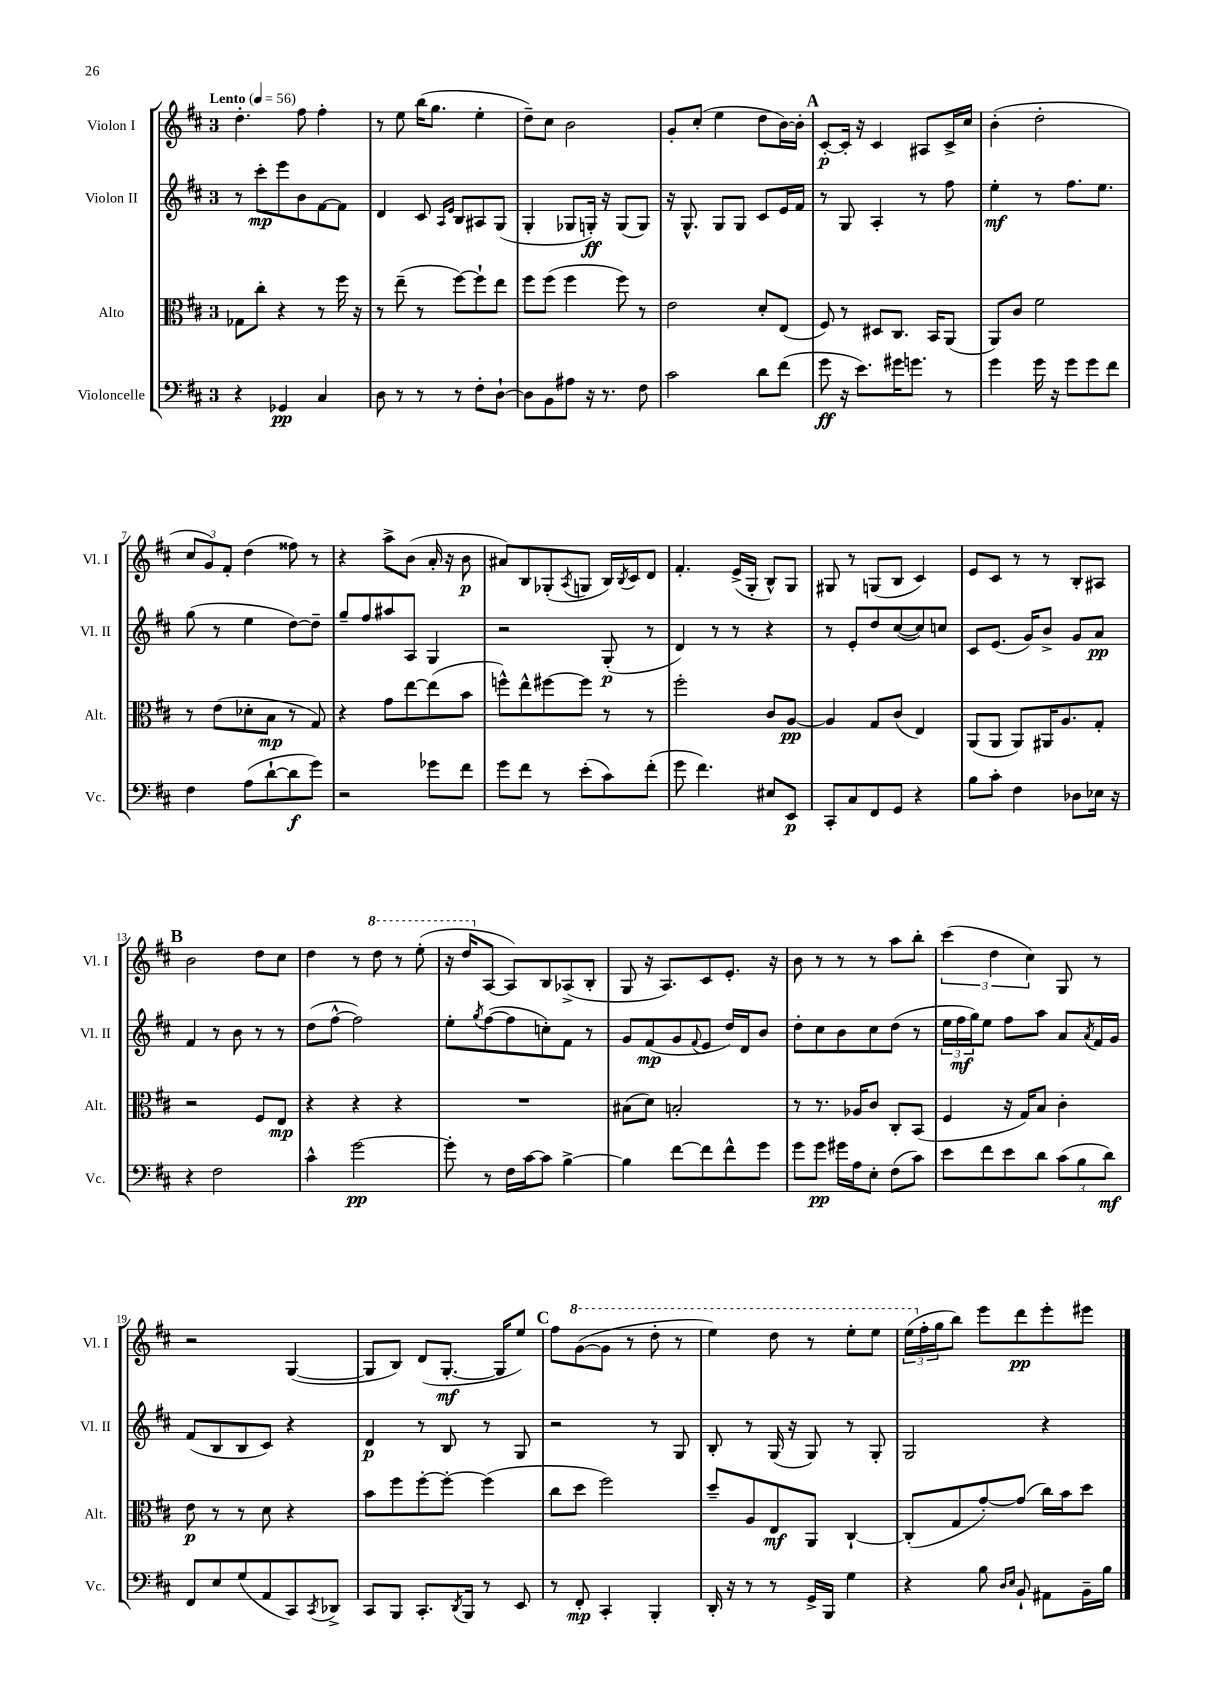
<<
\new StaffGroup <<
\new Staff = "s0" \with { instrumentName = "Violon I" shortInstrumentName = "Vl. I" } {
    \clef treble \key d \major \once \override Staff.TimeSignature.style = #'single-digit \time 3/4 \tempo "Lento" 4 = 56
    d''4.-. fis''8 fis''4-. |
    r8 e''8 b''16( g''8. e''4-. |
    d''8--) cis''8 b'2 |
    g'8-. cis''8-.( e''4 d''8 b'16~) b'16-. |
    \mark \markup { \bold "A" } cis'8~-.\p cis'16-. r16 cis'4 ais8 cis'16-> cis''16 |
    b'4-.( d''2-. |
    \tuplet 3/2 { cis''8 g'8) fis'8-. } d''4( fisis''8) r8 |
    r4 a''8-> b'8( a'16-. r16 b'8\p |
    ais'8) b8 ges8-.( \acciaccatura { a8 } g8 b16) \acciaccatura { b8 } cis'16 d'8 |
    fis'4.-. e'16->( g16-. b8-^) g8 |
    gis8 r8 g8( b8 cis'4) |
    e'8 cis'8 r8 r8 b8-. ais8 |
    \mark \markup { \bold "B" } b'2 d''8 cis''8 |
    d''4 r8 \ottava #1 d'''8 r8 e'''8-.( |
    r16 d'''16 \ottava #0 a8~ a8) b8 aes8->( b8-. |
    g8 r16 a8.) cis'8 e'8.-. r16 |
    b'8 r8 r8 r8 a''8 b''8-. |
    \tuplet 3/2 { cis'''4( d''4 cis''4) } g8 r8 |
    r2 g4~( |
    g8 b8) d'8( g8.~-.\mf g16 e''8) |
    \mark \markup { \bold "C" } fis''8 \ottava #1 g''8~( g''8 r8 d'''8-. r8 |
    e'''4) d'''8 r8 e'''8-. e'''8 |
    \tuplet 3/2 { e'''16( \ottava #0 fis''16-. g''16 } b''8) e'''8 d'''8\pp e'''8-. eis'''8 \bar "|." |
}
\new Staff = "s1" \with { instrumentName = "Violon II" shortInstrumentName = "Vl. II" } {
    \clef treble \key d \major \once \override Staff.TimeSignature.style = #'single-digit \time 3/4
    r8 cis'''8-.\mp e'''8 b'8 fis'8~ fis'8 |
    d'4 cis'8 \grace { a16 e'16 } b8 ais8 g8( |
    g4-. ges8 g16-.\ff) r16 g8( g8) |
    r16 g8.-^ g8 g8 cis'8 e'16 fis'16 |
    \mark \markup { \bold "A" } r8 g8 a4-. r8 fis''8 |
    e''4-.\mf r8 fis''8. e''8. |
    g''8( r8 e''4 d''8~) d''8-- |
    g''8-- fis''8 ais''8 a8 g4 |
    r2 g8-.\p( r8 |
    d'4) r8 r8 r4 |
    r8 e'8-. d''8 cis''8~( cis''8) c''8 |
    cis'8 e'8.( g'16) b'8-> g'8 a'8\pp |
    \mark \markup { \bold "B" } fis'4 r8 b'8 r8 r8 |
    d''8( fis''8~-^ fis''2) |
    e''8-. \acciaccatura { g''8 } fis''8~( fis''8 c''8-.) fis'8 r8 |
    g'8 fis'8\mp( g'8 \appoggiatura { fis'8 } e'8 d''16) d'16 b'8 |
    d''8-. cis''8 b'8 cis''8 d''8( r8 |
    \tuplet 3/2 { e''16 fis''16\mf g''16) } e''8 fis''8 a''8 a'8 \acciaccatura { a'8 } fis'16 g'16 |
    fis'8( b8 b8 cis'8) r4 |
    d'4\p r8 b8 r8 g8 |
    \mark \markup { \bold "C" } r2 r8 g8 |
    b8-. r8 g16( r16 g8) r8 g8-. |
    g2 r4 \bar "|." |
}
\new Staff = "s2" \with { instrumentName = "Alto" shortInstrumentName = "Alt." } {
    \clef alto \key d \major \once \override Staff.TimeSignature.style = #'single-digit \time 3/4
    ges8 cis''8-. r4 r8 fis''16 r16 |
    r8 e''8--( r8 fis''8~) fis''8-! e''8 |
    fis''8 fis''8( fis''4 fis''8) r8 |
    e'2 d'8-. e8( |
    \mark \markup { \bold "A" } fis8) r8 dis8 cis8. b,16 a,8( |
    a,8) cis'8 fis'2 |
    r8 e'8( des'8-. b8\mp r8 g8) |
    r4 g'8 e''8~ e''8( b'8 |
    f''8-^) e''8-^ fis''8~ fis''8 r8 r8 |
    fis''2-. cis'8 a8~\pp |
    a4 g8 cis'8( e4) |
    a,8( a,8 a,8) ais,16 a8. g8-. |
    \mark \markup { \bold "B" } r2 fis8 e8\mp |
    r4 r4 r4 |
    R2. |
    bis8( d'8) b2-. |
    r8 r8. aes16 cis'8 cis8-. b,8( |
    fis4 r16 g16) b8 cis'4-. |
    e'8\p r8 r8 d'8 r4 |
    b'8 fis''8 fis''8~-. fis''8~-. fis''4( |
    \mark \markup { \bold "C" } cis''8 d''8 fis''2) |
    d''8-- a8 e8\mf a,8 cis4~-! |
    cis8-.( g8 g'8~-.) g'8( cis''16) b'16 d''8 \bar "|." |
}
\new Staff = "s3" \with { instrumentName = "Violoncelle" shortInstrumentName = "Vc." } {
    \clef bass \key d \major \once \override Staff.TimeSignature.style = #'single-digit \time 3/4
    r4 ges,4\pp cis4 |
    d8 r8 r8 r8 fis8-. d8~-! |
    d8 b,8 ais8 r16 r8. fis8 |
    cis'2 d'8 fis'8( |
    \mark \markup { \bold "A" } g'8\ff r16 e'8.) gis'16 g'8. r8 |
    g'4 g'16 r16 g'8 g'8 fis'8 |
    fis4 a8( d'8~-! d'8\f g'8) |
    r2 ges'8 fis'8 |
    g'8 fis'8 r8 e'8-.( cis'8) fis'8-.( |
    g'8 fis'4.) eis8 e,8\p |
    cis,8-. cis8 fis,8 g,8 r4 |
    b8 cis'8-. fis4 des8 ees16 r16 |
    \mark \markup { \bold "B" } r4 fis2 |
    cis'4-^ g'2~\pp |
    g'8-. r8 fis16 cis'16~ cis'8 b4~-> |
    b4 fis'8~ fis'8 fis'8-^ g'8 |
    g'8 g'8\pp gis'16 a16 e8-. fis8( cis'8) |
    e'8 fis'8 e'8 d'8 \tuplet 3/2 { cis'8( b8 d'8\mf) } |
    fis,8 e8 g8( a,8 cis,8) \acciaccatura { cis,8 } des,8-> |
    cis,8 b,,8 cis,8.-. \acciaccatura { d,8 } b,,16 r8 e,8 |
    \mark \markup { \bold "C" } r8 fis,8-.\mp cis,4-. b,,4-. |
    d,16-. r16 r8 r8 g,16-> b,,16 g4 |
    r4 b8 \grace { d16 e16 } b,8-! ais,8 b,16-- b16 \bar "|." |
}
>>
>>
